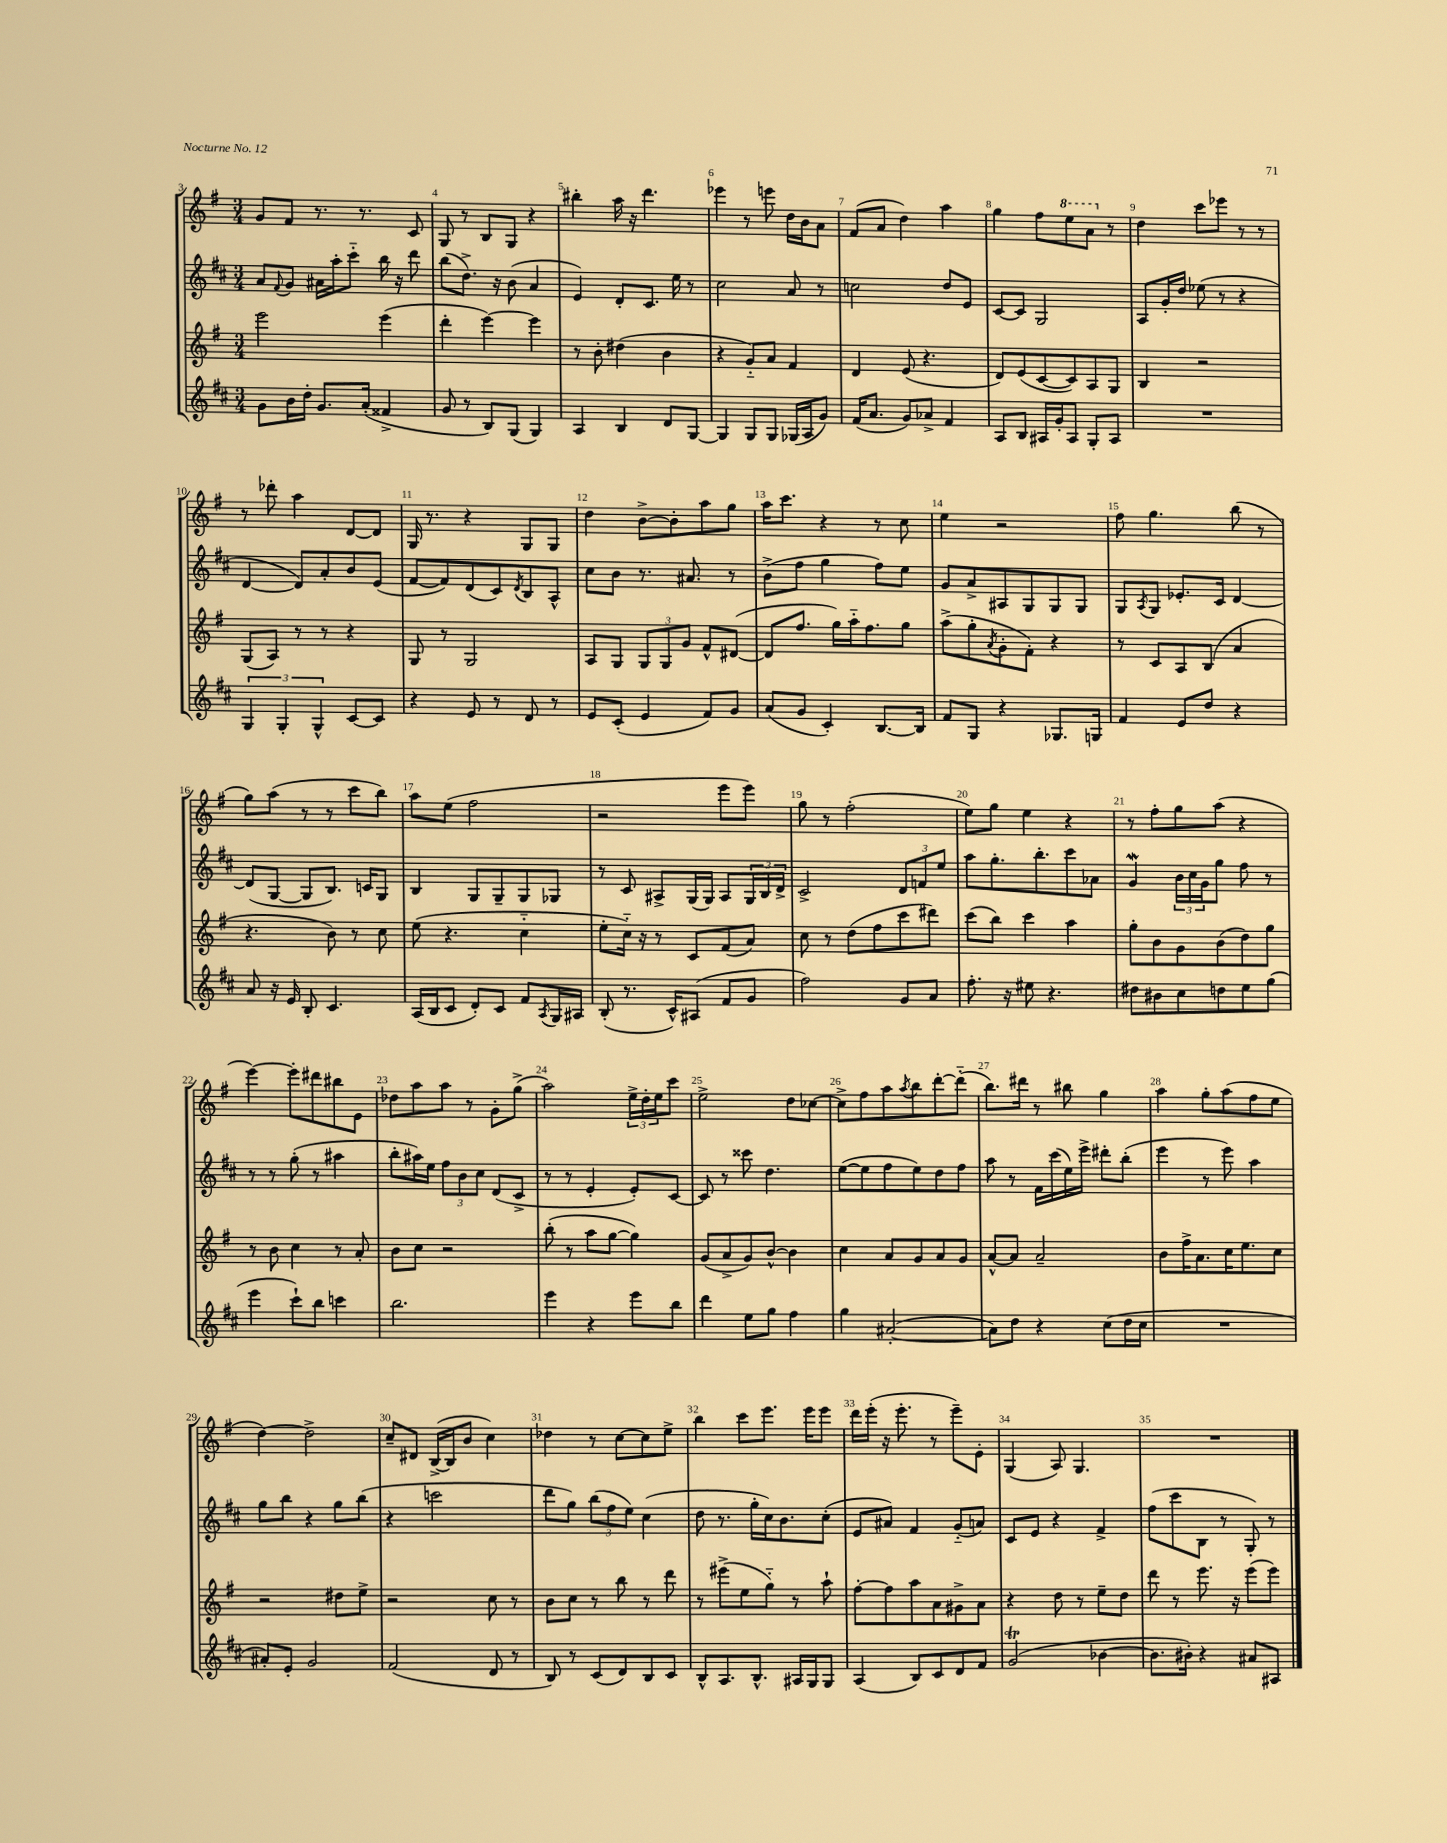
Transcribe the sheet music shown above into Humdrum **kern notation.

**kern	**kern	**kern	**kern
*staff4	*staff3	*staff2	*staff1
*clefG2	*clefG2	*clefG2	*clefG2
*k[f#c#]	*k[f#]	*k[f#c#]	*k[f#]
*M3/4	*M3/4	*M3/4	*M3/4
8g\L	2eee\	8a/L	8g/L
.	.	8qqf#/	.
16b\L	.	8g/J	8f#/J
16dd'\JJ	.	.	.
8.g/L	.	16a#\LL	8.r
.	.	16aa'\J	.
.	.	8ccc#'~\J	.
(16a'/Jk	.	.	8.r
4f##^/	(4eee\	16bb\	.
.	.	16r	.
.	.	8ddd\	8c/
=	=	=	=
8g/	4ddd'\	(8bb\L	8G/
8r	.	8.dd^\J)	8r
8B/L)	[4eee\)	.	8B/L
.	.	16r	.
(8G/J	.	(8b\	8G/J
4G/)	4eee\]	4a/	4r
=	=	=	=
4A/	8r	4e/)	4bb#'\
.	8b'\	.	.
4B/	(4dd#\	8d'/L	16aa\
.	.	.	16r
.	.	8.c#/J	4.ddd\
8d/L	4b\	.	.
.	.	16ee\	.
[8G/J	.	8r	.
=	=	=	=
4G/]	4r	2cc#\	4eee-\
8G/L	8g'~/L)	.	8r
8G/J	8a/J	.	8eee\
(16G-/LL	4f#/	8a/	16dd\LL
16A/J	.	.	16b\J
8g/J)	.	8r	8a\J
=	=	=	=
(16f#/LK	4d/	2cc\	(8f#/L
8.a/J	.	.	.
.	.	.	8a/J
8g/L)	(8e/	.	4dd\)
8a-^/J	4.r	.	.
4f#/	.	8dd/L	4aa\
.	.	8e/J	.
=	=	=	=
8A/L	8d/L)	[8c#/L	4gg\
8B/J	(8e/	8c#/]J	.
16A#/LL	[8c/	2G/	8ff#\L
16g'/J	.	.	.
8A#/J	8c/])	.	8eee\
8G'/L	8A/	.	8aa\J
8A#/J	8G/J	.	8r
=	=	=	=
2.r	4B/	8A/L	4dd\
.	.	16g'/L	.
.	.	16dd/JJ	.
.	2r	(8ee-\	8ccc\L
.	.	8r	8eee-\J
.	.	4r	8r
.	.	.	8r
=	=	=	=
6G/	(8G/L	[4d/	8r
.	8A/J)	.	8ddd-'\
6G'/	.	.	.
.	8r	8d/]L)	4aa\
6G^^/	.	.	.
.	8r	8a'/	.
[8c#/L	4r	8b/	[8d/L
8c#/]J	.	(8e/J	8d/]J
=	=	=	=
4r	8G/	[8f#/L	16G/
.	.	.	8.r
.	8r	8f#/])	.
8e/	2G/	(8d/	4r
8r	.	8c#/)	.
.	.	8qd/	.
8d/	.	8B/	8G/L
8r	.	8A^^/J	8G/J
=	=	=	=
8e/L	8A/L	8cc#\L	4dd\
(8c#'/J	8G/J	8b\J	.
4e/	12G/L	8.r	[8b^\L
.	12G/	.	.
.	.	.	8b'\]
.	12g/J	.	.
.	.	8.a#/	.
8f#/L)	8f#^^/L	.	8aa\
8g/J	([8d#/J	8r	8gg\J
=	=	=	=
(8a/L	8d#/]L	(8b^\L	16aa\LK
.	.	.	8.ccc\J
8g/J	8.ff#/J	8ff#\J	.
4c#'/)	.	4gg\	4r
.	16gg\LL)	.	.
.	16aa'~\J	.	.
.	8.ff#\	.	.
[8.B/L	.	8ff#\L)	8r
.	8gg\J	8ee\J	8cc\
16B/]Jk	.	.	.
=	=	=	=
8f#/L	(8aa^\L	8g/L	4ee\
8G/J	8gg'\	8a^/	.
.	8qa/	.	.
4r	8g'\	8A#/	2r
.	8f#'\J)	8G/	.
8.G-/L	4r	8G/	.
.	.	8G/J	.
16G/Jk	.	.	.
=	=	=	=
4f#/	8r	8G/L	8ff#\
.	.	8qA/	.
.	8c/L	8G/J	4.gg\
8e/L	8A/	8.e-'/L	.
8dd/J	(8B/J	.	.
.	.	16c#/Jk	.
4r	4a/	[4d/	(8bb\
.	.	.	8r
=	=	=	=
8a/	4.r	(8d/]L	8gg\L)
16r	.	[8G/J	(8aa\J
16e/	.	.	.
8B'/	.	8G/]L	8r
4.c#/	8b\)	8.B/J)	8r
.	8r	.	8ccc\L
.	.	16c/LK	.
.	8cc\	8G/J	8bb\J)
=	=	=	=
(16A/LL	(8ee\	4B/	8aa\L
16B/J	.	.	.
8c#/J	4.r	.	(8ee\J
8d'/L)	.	8G/L	2ff#\
8c#/J	.	8G~/	.
8f#/L	4cc'~\	8G/	.
8qA/	.	.	.
16G/L	.	8G-/J	.
16A#/JJ	.	.	.
=	=	=	=
(8B'/	8ee'\L	8r	2r
8.r	16cc'~\Jk)	8c#/	.
.	16r	.	.
.	8r	8A#^/L	.
16c#^^/LK)	.	.	.
(8A#/J	8c/L	(16G/L	.
.	.	16G/JJ)	.
8f#/L	(8f#/	8A#/L	8eee\L
8g/J	8a/J)	24G/L	8eee\J)
.	.	24B/	.
.	.	24d^/JJ	.
=	=	=	=
2ff#\)	8cc\	2c#^/	8gg\
.	8r	.	8r
.	(8dd\L	.	(2ff#'\
.	8ff#\	.	.
8g/L	8ccc\	12d/L	.
.	.	12f/	.
8a/J	8ddd#\J)	.	.
.	.	12ee/J	.
=	=	=	=
8.ff#'\	(8ccc\L	8aa\L	8ee\L)
.	8bb\J)	8.gg'\	8gg\J
16r	.	.	.
8ee#\	4ccc\	.	4ee\
.	.	8.bb'\	.
4.r	.	.	.
.	4aa\	8ccc#\	4r
.	.	8a-\J	.
=	=	=	=
8dd#\L	8gg'\L	4g/	8r
8b#\	8b\	.	8ff#'\L
8cc#\	8g\	24b\LL	8gg\
.	.	24cc#\	.
.	.	24g\J	.
8dd\	(8b\	8gg\J	(8aa\J
8ee\	8dd\)	8ff#\	4r
(8gg\J	8gg\J	8r	.
=	=	=	=
4eee\	8r	8r	[4eee\)
.	8b\	8r	.
8ccc#`\L)	4cc\	(8gg'\	8eee'\]L
8bb\J	.	8r	8ddd#\
4ccc\	8r	4aa#\	8bb#\
.	8a'/	.	8e\J
=	=	=	=
2.bb\	8b\L	8bb'\L	8dd-\L
.	8cc\J	16aa#\L)	8aa\
.	.	16ee\JJ	.
.	2r	12ff#\L	8aa\J
.	.	12b\	.
.	.	.	8r
.	.	12cc#\J	.
.	.	(8d/L	8g'\L
.	.	8c#^/J	(8gg^\J
=	=	=	=
4eee\	(8bb'\	8r	2aa\)
.	8r	8r	.
4r	8aa\L	4e'/	.
.	[8gg\J	.	.
8eee\L	4gg\])	8e'/L)	24ee^\LL
.	.	.	24dd'\
.	.	.	24ee\J
8bb\J	.	[8c#/J	8ccc\J
=	=	=	=
4ddd\	(8g/L	8c#/]	2ee^\
.	8a^/	8r	.
8ee\L	8g/)	8ccc##\	.
8gg\J	[8b^^/J	4.dd\	.
4ff#\	4b\]	.	8dd\L
.	.	.	[8cc-\J
=	=	=	=
4gg\	4cc\	([8ee\L	8cc-^\]L
.	.	8ee\]	8ff#\
([2a#'/	8a/L	8ff#\	8aa\
.	.	.	8qaa/
.	8g/	8ee\)	8bb\
.	8a/	8dd\	[8ddd'\
.	8g/J	8ff#\J	(8ddd'~\]J
=	=	=	=
8a#\]L)	[8a^^/L	8aa\	8.bb\L)
8dd\J	8a/]J	8r	.
.	.	.	16ddd#\Jk
4r	2a~/	16f#\LL	8r
.	.	(16ccc#\	.
.	.	16ee\)	8bb#\
.	.	16eee^\JJ	.
(8cc#\L	.	8ddd#'\L	4gg\
16dd\L	.	(8bb'\J	.
16cc#\JJ	.	.	.
=	=	=	=
2.r	8b\L	4eee\	4aa\
.	16ff#^\K	.	.
.	8.a\	.	.
.	.	8r	8gg'\L
.	16cc\K	8eee\)	(8aa\
.	8.ee\	.	.
.	.	4aa\	8ff#\
.	8cc\J	.	8ee\J
=	=	=	=
8a#'/L)	2r	8gg\L	[4dd\)
8e'/J	.	8bb\J	.
2g/	.	4r	2dd^\]
.	8dd#\L	8gg\L	.
.	8ee^\J	(8bb\J	.
=	=	=	=
(2f#/	2r	4r	8cc~/L
.	.	.	8d#/J
.	.	2ccc\	([16B^/LL
.	.	.	16B/]J
.	.	.	8b/J
8d/	8cc\	.	4cc\)
8r	8r	.	.
=	=	=	=
8B/)	8b\L	8ddd\L	4dd-\
8r	8cc\J	8gg\J)	.
(8c#/L	8r	(12bb\L	8r
.	.	12ff#\	.
8d/)	8bb\	.	[8cc\L
.	.	12ee\J)	.
8B/	8r	(4cc#\	8cc\]
8c#/J	8ddd\	.	8ee^\J
=	=	=	=
8B^^/L	8r	8dd\	4bb\
8.A/	(8eee#^\L	8.r	.
.	8ee\	.	8ccc\L
8.B^^/J	.	16gg'\LL	.
.	8gg'~\J)	16cc#\J)	8.eee\J
.	.	8.b\	.
16A#/LL	8r	.	.
16G/J	.	.	16eee\LK
8G/J	8aa`\	(8cc#'\J	8eee\J
=	=	=	=
(4A/	[8ff#'\L	8e/L	16ddd\LL
.	.	.	(16eee'\JJ
.	8ff#\]	8a#/J)	16r
.	.	.	8.eee'\
8B/L)	8aa\	4f#/	.
8c#/	8a\	.	8r
8d/	8g#^\	(8g'~/L	8eee~\L)
8f#/J	8a\J	8a/J)	8e'\J
=	=	=	=
(2g/	4r	8c#/L	(4G/
.	.	8e/J	.
.	8dd\	4r	8A/)
.	8r	.	4.G/
[4b-\	8ee~\L	4f#^/	.
.	8dd\J	.	.
=	=	=	=
8.b-\]L	8ddd\	(8ff#\L	2.r
.	8r	8ccc#\	.
16b#'\Jk)	.	.	.
4r	8.eee\	8B\J	.
.	.	8r	.
.	16r	.	.
8a#/L	(8eee\L	8G'/)	.
8A#/J	8eee\J)	8r	.
==	==	==	==
*-	*-	*-	*-
